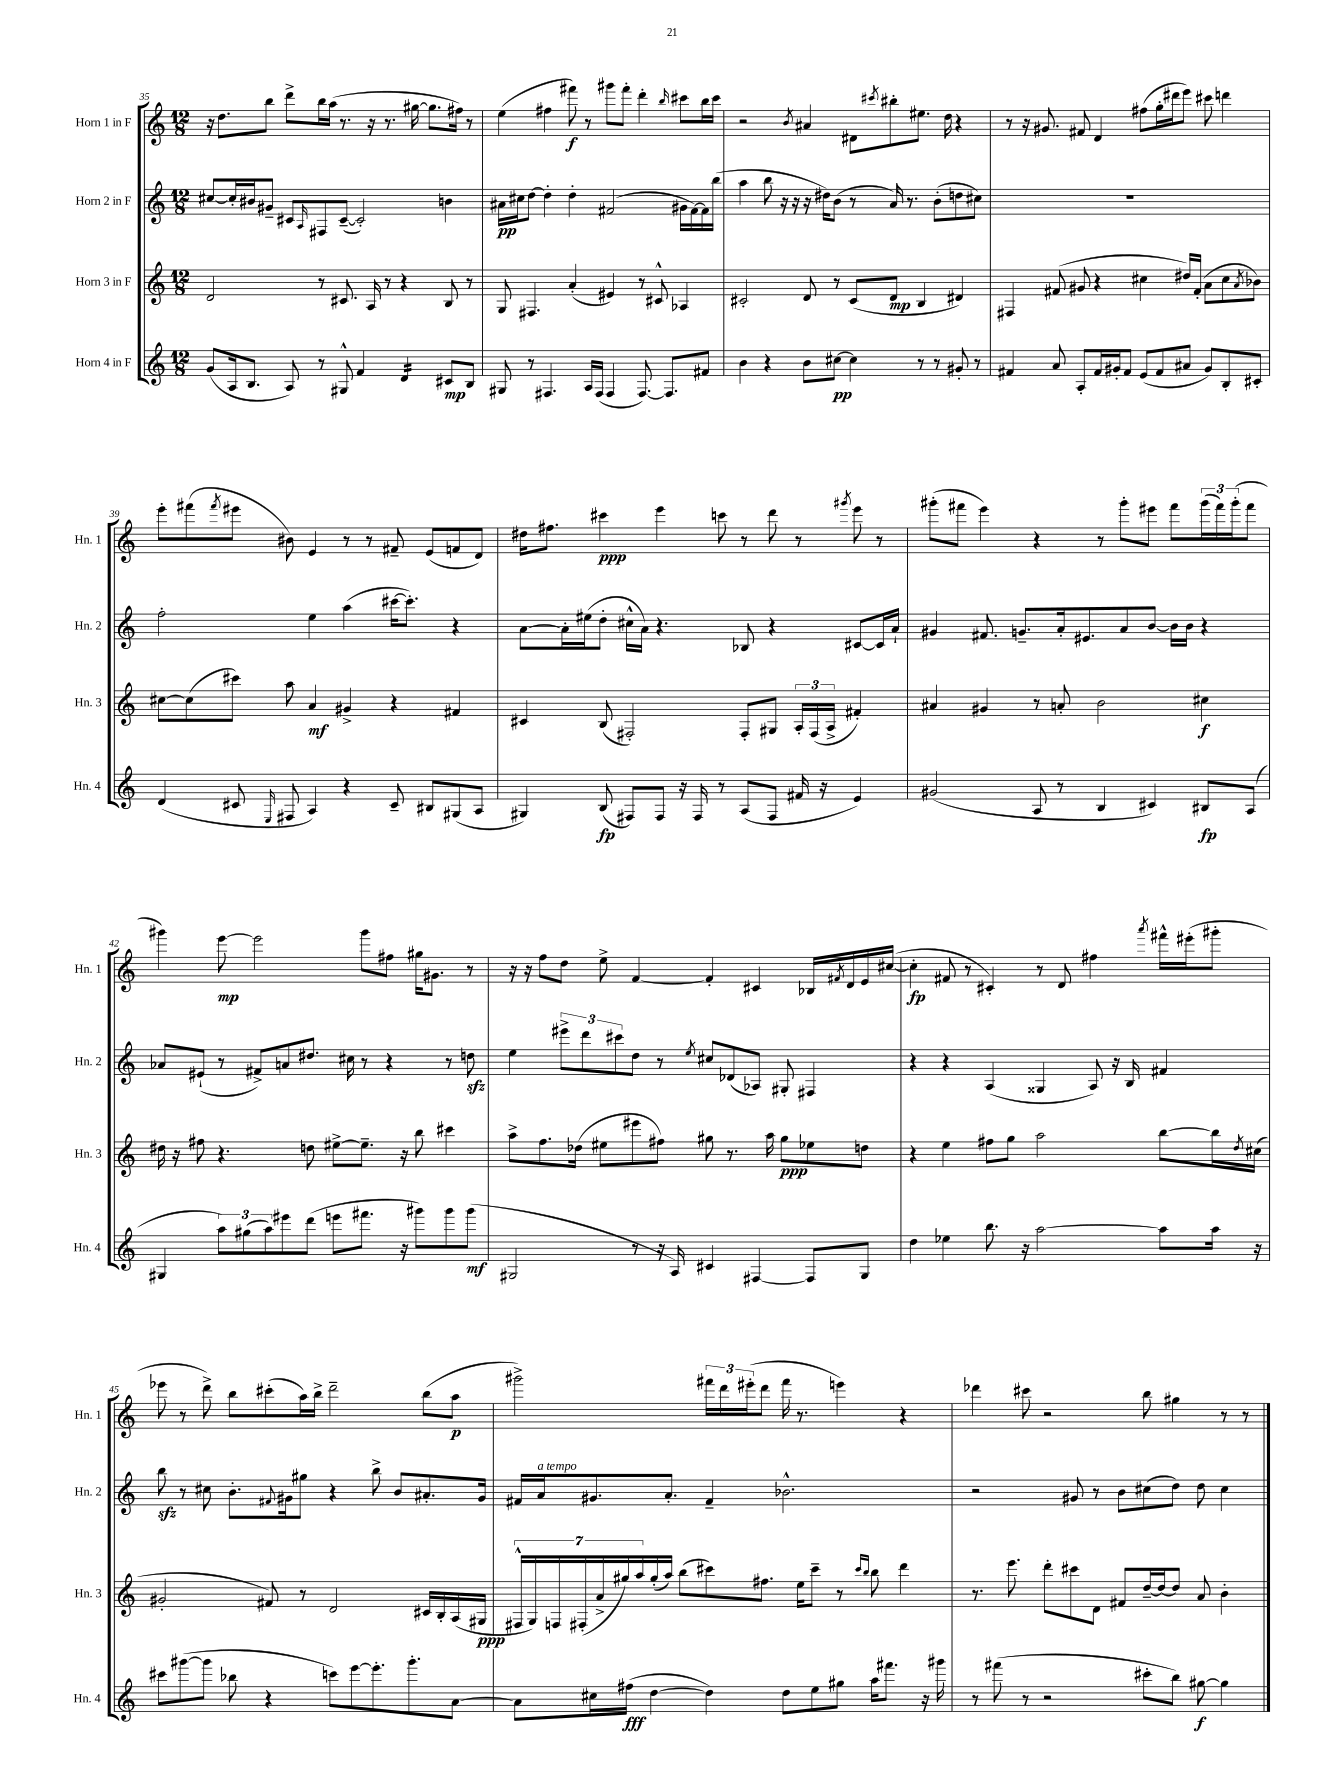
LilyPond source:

<<
\new StaffGroup <<
\new Staff = "s0" \with { instrumentName = "Horn 1 in F" shortInstrumentName = "Hn. 1" } {
    \clef treble \key c \major \numericTimeSignature \time 12/8
    r16 d''8. b''8 d'''8-> b''16 a''16( r8. r16 r8. gis''16~ gis''8. fis''16) r8 |
    e''4( fis''4 fis'''8\f) r8 gis'''8 fis'''8-. d'''4-. \grace { b''16 } cis'''8 b''16 cis'''16 |
    r2 \acciaccatura { b'8 } ais'4 dis'8 \acciaccatura { cis'''8 } bis''8-. eis''8. d''16 r4 |
    r8 r16 gis'8. fis'8 d'4 fis''8( g''16-. dis'''16 e'''8) cis'''8 d'''4 |
    e'''8-. fis'''8( \acciaccatura { fis'''8 } eis'''8 bis'8) e'4 r8 r8 fis'8-- e'8( f'8 d'8) |
    dis''16 fis''8. cis'''4\ppp e'''4 c'''8 r8 d'''8 r8 \acciaccatura { gis'''8 } e'''8 r8 |
    gis'''8-.( fis'''8 e'''4) r4 r8 gis'''8-. eis'''8 fis'''8 \tuplet 3/2 { gis'''16( fis'''16) gis'''16-.( } fis'''8 |
    gis'''4) e'''8~\mp e'''2 gis'''8 fis''8 gis''16 gis'8. r8 |
    r16 r16 f''8 d''8 e''8-> f'4~ f'4-. cis'4 bes16 \acciaccatura { fis'8 } d'16 e'16 cis''16~( |
    cis''4-.\fp fis'8 r8 cis'4-.) r8 d'8 fis''4 \acciaccatura { a'''8 } fis'''16-^ eis'''16-.( gis'''8-. |
    ees'''8 r8 d'''8->) b''8 cis'''8-.( a''16) b''16-> d'''2-- b''8( a''8\p |
    gis'''2->) \tuplet 3/2 { fis'''16 d'''16 eis'''16-.( } d'''8 fis'''16 r8. e'''4) r4 |
    des'''4 cis'''8 r2 b''8 gis''4 r8 r8 \bar "|." |
}
\new Staff = "s1" \with { instrumentName = "Horn 2 in F" shortInstrumentName = "Hn. 2" } {
    \clef treble \key c \major \numericTimeSignature \time 12/8
    cis''8~ cis''16-. bis'16 gis'8-- cis'8 \grace { a16 } fis8 cis'8~--( cis'2-.) b'4 |
    ais'16\pp cis''16 d''8~ d''4-. d''4-. fis'2( gis'16 fis'16~) fis'16 b''16( |
    a''4 b''8 r16 r16 r16 dis''16) b'8( r8 a'16) r8. b'8-.( d''8 cis''8) |
    R1. |
    f''2-. e''4 a''4( cis'''16~ cis'''8.-.) r4 |
    a'8~ a'16-. eis''16( d''8-. cis''16-^ a'16) r4. bes8 r4 cis'8~ cis'16 a'16-! |
    gis'4 fis'8. g'8.-- a'16-. eis'8. a'8 b'8~ b'16 b'16 r4 |
    aes'8 eis'8-!( r8 fis'8->) a'8 dis''8. cis''16 r8 r4 r8 d''8\sfz |
    e''4 \tuplet 3/2 { eis'''8-> d'''8 cis'''8 } d''8 r8 \acciaccatura { e''8 } cis''8 des'8( aes8) gis8-. fis4 |
    r4 r4 a4( gisis4 a8) r16 b16 fis'4 |
    b''8\sfz r8 cis''8 b'8.-. \appoggiatura { fis'8 } gis'16 gis''8 r4 b''8-> b'8 ais'8.-. gis'16 |
    fis'16 a'16^\markup { \italic "a tempo" } gis'8. a'8.-. fis'4-- bes'2.-^ |
    r2 gis'8 r8 b'8 cis''8( d''8) d''8 cis''4 \bar "|." |
}
\new Staff = "s2" \with { instrumentName = "Horn 3 in F" shortInstrumentName = "Hn. 3" } {
    \clef treble \key c \major \numericTimeSignature \time 12/8
    d'2 r8 cis'8. a16 r8 r4 b8 r8 |
    g8 fis4. a'4-.( eis'4) r8 cis'8-^ aes4 |
    cis'2-. d'8 r8 cis'8( d'8\mp b4 dis'4) |
    fis4 fis'8( gis'8 r4 cis''4 dis''16) fis'16-.( a'8 cis''8 \acciaccatura { a'8 } bes'8) |
    cis''8~ cis''8( cis'''8) a''8 a'4\mf gis'4-> r4 fis'4 |
    cis'4 b8( fis2-.) fis8-. gis8 \tuplet 3/2 { a16-. fis16( a16-> } fis'4-.) |
    ais'4 gis'4 r8 a'8-. b'2 cis''4\f |
    dis''16 r16 fis''8 r4. d''8 eis''8~-> eis''8.-- r16 b''8 cis'''4 |
    a''8-> f''8. des''16( eis''8 eis'''8 fis''8) gis''8 r8. a''16 gis''8\ppp ees''8 d''8 |
    r4 e''4 fis''8 g''8 a''2 b''8~ b''16 \acciaccatura { d''8 } cis''16( |
    gis'2-. fis'8) r8 d'2 cis'16 b16-. a16( gis16\ppp |
    \tuplet 7/4 { fis16-^ g16) f16 fis16-.( a'16-> gis''16) a''16 } gis''16-.( a''16) b''8( cis'''8) fis''8. e''16 cis'''8-- r8 \grace { cis'''16 b''16 } b''8 d'''4 |
    r8. e'''8. d'''8-. cis'''8 d'8 fis'8 d''16~-- d''16~ d''8 a'8 b'4-. \bar "|." |
}
\new Staff = "s3" \with { instrumentName = "Horn 4 in F" shortInstrumentName = "Hn. 4" } {
    \clef treble \key c \major \numericTimeSignature \time 12/8
    g'8( a16 b8. a8) r8 gis8-^ f'4 d'4:16 cis'8\mp b8 |
    gis8 r8 fis4. a16 fis16( fis4 fis8.~) fis8. fis'8 |
    b'4 r4 b'8 cis''8~\pp cis''4 r8 r8 gis'8-. r8 |
    fis'4 a'8 a8-. fis'16 gis'16-. fis'8 e'8( fis'8 ais'8 gis'8) b8-. cis'8-. |
    d'4( cis'8 \grace { e16 } fis8 a4) r4 cis'8-- bis8 gis8( a8 |
    gis4) b8\fp( fis8) fis8 r16 fis16 r8 a8( fis8 fis'16 r16 e'4) |
    gis'2( a8 r8 b4 cis'4) bis8\fp a8( |
    gis4 \tuplet 3/2 { a''8) gis''8( a''8) } eis'''8 d'''8( e'''8 fis'''8. r16 gis'''8) gis'''8 gis'''8\mf( |
    gis2 r8 r16 a16) cis'4 fis4~ fis8 gis8 |
    d''4 ees''4 b''8. r16 a''2~ a''8 a''16 r16 |
    cis'''8 gis'''8~( gis'''8 bes''8 r4 c'''8) e'''8~ e'''8.-. gis'''8.-. a'8~ |
    a'8 cis''16 fis''16\fff( d''4~ d''4) d''8 e''8 gis''8 a''16 fis'''8. r16 gis'''16 |
    r8 fis'''8( r8 r2 cis'''8-. b''8) gis''8~\f gis''4 \bar "|." |
}
>>
>>
\layout { \context { \Score currentBarNumber = #35 } }
